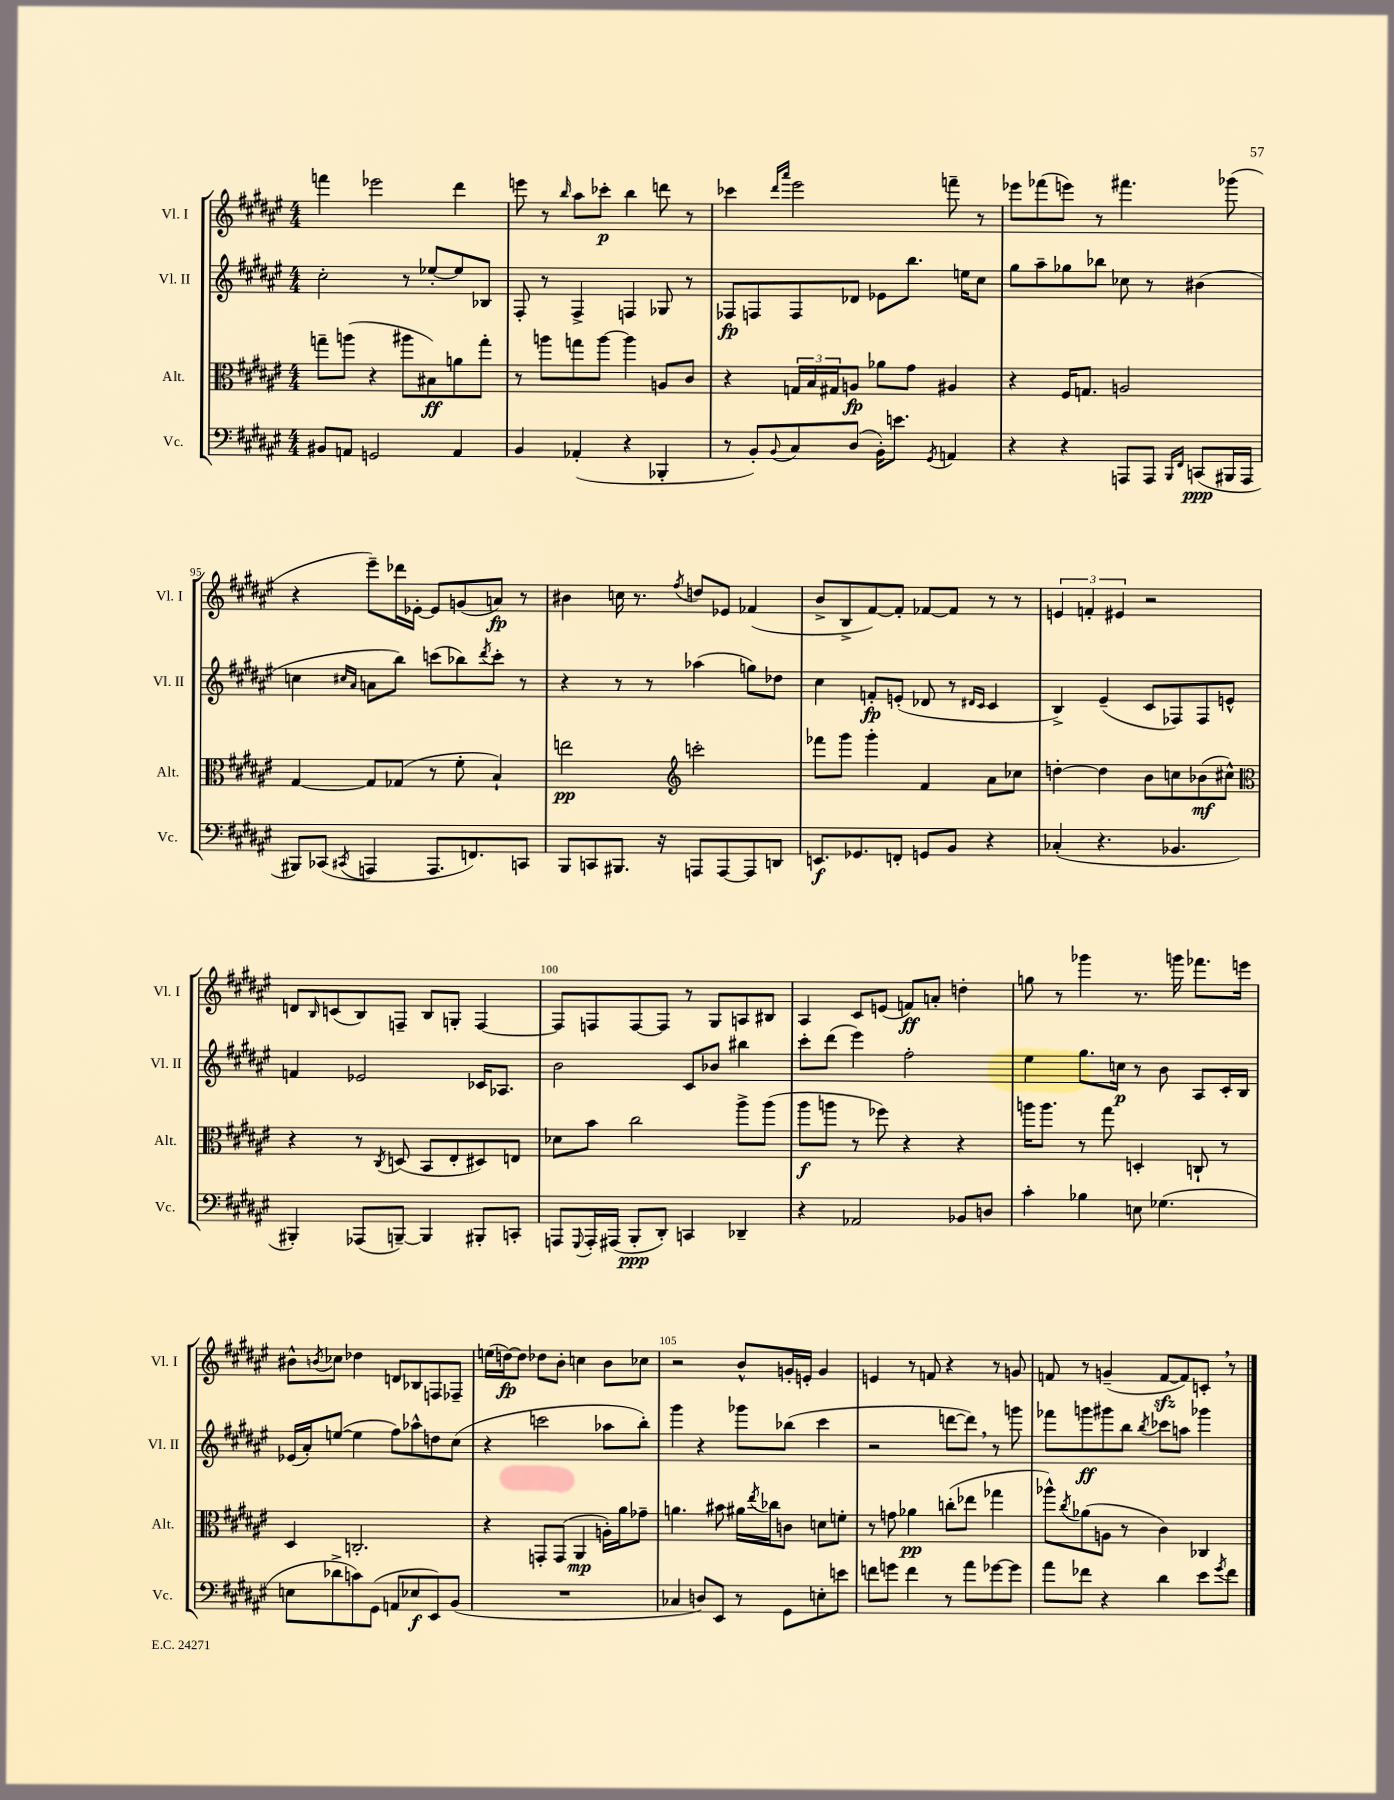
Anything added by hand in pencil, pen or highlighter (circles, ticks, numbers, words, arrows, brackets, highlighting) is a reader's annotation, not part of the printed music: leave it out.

**kern	**dynam	**kern	**dynam	**kern	**dynam	**kern	**dynam
*part4	*part4	*part3	*part3	*part2	*part2	*part1	*part1
*staff4	*staff4	*staff3	*staff3	*staff2	*staff2	*staff1	*staff1
*I"Vc.	*	*I"Alt.	*	*I"Vl. II	*	*I"Vl. I	*
*I'Vc.	*	*I'Alt.	*	*I'Vl. II	*	*I'Vl. I	*
*clefF4	*	*clefC3	*	*clefG2	*	*clefG2	*
*k[f#c#g#d#a#e#]	*	*k[f#c#g#d#a#e#]	*	*k[f#c#g#d#a#e#]	*	*k[f#c#g#d#a#e#]	*
*M4/4	*	*M4/4	*	*M4/4	*	*M4/4	*
=91	=91	=91	=91	=91	=91	=91	=91
8BB#X/L	.	8ggn~\L	.	2cc#'\	.	4fffn\	.
8AAn/J	.	(8aan\J	.	.	.	.	.
2GGn/	.	4r	.	.	.	2eee-X\	.
.	.	8aa#X\L	.	8r	.	.	.
.	.	8B#X\)	ff	[8ee-X'/L	.	.	.
4AA/	.	8an\	.	8ee-/]	.	4ddd#\	.
.	.	8gg'\J	.	8B-X/J	.	.	.
=92	=92	=92	=92	=92	=92	=92	=92
4BB/	.	8r	.	8F#'/	.	8eeen\	.
.	.	8aan\L	.	8r	.	8r	.
.	.	.	.	.	.	16qqbb/	.
(4AA-X'/	.	8ggn\	.	4F#^/	.	8aa#\L	.
.	.	[8aa\J	.	.	.	8ccc-X'\J	p
4r	.	4aa\]	.	4Fn/	.	4bb\	.
4BBB-X'/	.	8An/L	.	8G-X/	.	8dddn\	.
.	.	8c#/J	.	8r	.	8r	.
=93	=93	=93	=93	=93	=93	=93	=93
8r	.	4r	.	8F-X/L	fp	4ccc-X\	.
8BB'/L)	.	.	.	8Fn/	.	.	.
.	.	.	.	.	.	16qqddd#/LL	.
8qqBB/	.	.	.	.	.	16qqaaa#/JJ	.
8C#/	.	24Gn/LL	.	8F/	.	2eee#\	.
.	.	24B/	.	.	.	.	.
.	.	24G#X/J	.	.	.	.	.
(8D#/J	.	8An/J	fp	8d-X/J	.	.	.
16BB'\KL)	.	8a-X\L	.	8e-X\L	.	.	.
8.en\J	.	.	.	.	.	.	.
.	.	8g#\J	.	8.bb\J	.	.	.
8qGG#/	.	.	.	.	.	.	.
4AAn/	.	4A#X/	.	.	.	8fffn~\	.
.	.	.	.	16een\KL	.	.	.
.	.	.	.	8cc#\J	.	8r	.
=94	=94	=94	=94	=94	=94	=94	=94
4r	.	4r	.	8gg#\L	.	8eee-X\L	.
.	.	.	.	8aa#~\	.	(8fff-X\	.
4r	.	16F#/KL	.	8gg-X\	.	8eeen\J)	.
.	.	8.Gn/J	.	.	.	.	.
.	.	.	.	8bb-X\J	.	8r	.
8AAAn/L	.	2An/	.	8cc-X\	.	4.fff#X\	.
8AAA/J	.	.	.	8r	.	.	.
16qqBBB/LL	.	.	.	.	.	.	.
16qqFF#/JJ	.	.	.	.	.	.	.
(8CCn/L	ppp	.	.	(4b#X\	.	.	.
16BBB#X/L	.	.	.	.	.	(8ggg-X\	.
16AAA/JJ	.	.	.	.	.	.	.
!!LO:LB:g=z
=95	=95	=95	=95	=95	=95	=95	=95
8BBB#X/L)	.	[4G#/	.	4ccn\	.	4r	.
(8CC-X/J	.	.	.	.	.	.	.
.	.	.	.	16qqcc#X/LL	.	.	.
8qCC#X/	.	.	.	16qqa#/JJ	.	.	.
4AAAn/	.	8G#/L]	.	8an\L	.	8eee#~\L)	.
.	.	(8G-X/J	.	8bb\J)	.	16ddd-X\L	.
.	.	.	.	.	.	[16e-X'\JJ	.
8.AAA/L	.	8r	.	(8cccn\L	.	8e-/L]	.
.	.	8f#'\	.	8bb-X\)	.	(8gn/	.
8.FFn/)	.	.	.	.	.	.	.
.	.	.	.	8qddd#/	.	.	.
.	.	4B`/)	.	8ccc'\J	.	8an/J)	fp
8CCn/J	.	.	.	8r	.	8r	.
=96	=96	=96	=96	=96	=96	=96	=96
8BBB/L	.	2een\	pp	4r	.	4b#X\	.
8CCn/	.	.	.	.	.	.	.
8.BBB#X/J	.	.	.	8r	.	16ccn\	.
.	.	.	.	.	.	8.r	.
.	.	.	.	8r	.	.	.
16r	.	.	.	.	.	.	.
*	*	*clefG2	*	*	*	*	*
.	.	.	.	.	.	8qff#/	.
8AAAn/L	.	2cccn'\	.	(4aa-X\	.	8ddn/L	.
[8AAA/	.	.	.	.	.	8e-X/J	.
8AAA/]	.	.	.	8ggn\L)	.	(4f-X/	.
8DDn/J	.	.	.	8dd-X\J	.	.	.
=97	=97	=97	=97	=97	=97	=97	=97
8.EEn/L	f	8fff-X\L	.	4cc#\	.	8b^/L	.
.	.	8ggg#\J	.	.	.	8B^/	.
8.GG-X/	.	.	.	.	.	.	.
.	.	4ggg#'\	.	8fn'/L	fp	[8f#/)	.
8FFn'/J	.	.	.	(8en'/J	.	8f#'/J]	.
8GGn/L	.	4f#/	.	8d-X/	.	[8f-X/L	.
8BB/J	.	.	.	8r	.	8f-/J]	.
.	.	.	.	16qqd#X/LL	.	.	.
.	.	.	.	16qqc#/JJ	.	.	.
4r	.	8a#\L	.	4c#/	.	8r	.
.	.	8cc-X\J	.	.	.	8r	.
=98	=98	=98	=98	=98	=98	=98	=98
(4C-X'/	.	[4ddn'\	.	4B^/)	.	6en/	.
.	.	.	.	.	.	6fn'/	.
4.r	.	4dd\]	.	(4e#~/	.	.	.
.	.	.	.	.	.	6e#X/	.
.	.	8b\L	.	8c#/L	.	2r	.
4.BB-X/	.	8ccn\	.	8F-X/)	.	.	.
.	.	(8b-X\	mf	8F-/	.	.	.
.	.	8cc#X^^\J)	.	8en^^/J	.	.	.
!!LO:LB:g=z
=99	=99	=99	=99	=99	=99	=99	=99
*	*	*clefC3	*	*	*	*	*
4BBB#X'/)	.	4r	.	4fn/	.	8dn/L	.
.	.	.	.	.	.	16qqB/	.
.	.	.	.	.	.	(8cn/	.
(8AAA-X/L	.	8r	.	2e-X/	.	8B/)	.
.	.	8qC#/	.	.	.	.	.
[8BBBn~/J)	.	(8Dn/	.	.	.	8Fn~/J	.
4BBB/]	.	8BB/L	.	.	.	8B/L	.
.	.	8E#'/	.	.	.	8Gn'/J	.
8BBB#X'/L	.	8D#X/)	.	16c-X/KL	.	[4F/	.
.	.	.	.	8.A-X/J	.	.	.
8CCn'/J	.	8En/J	.	.	.	.	.
=100	=100	=100	=100	=100	=100	=100	=100
8AAAn/L	.	8d-X\L	.	2b\	.	8F/L]	.
8qqGGG#/	.	.	.	.	.	.	.
16AAA'/L	.	8b\J	.	.	.	8Fn/	.
(16AAA#X/JJ	.	.	.	.	.	.	.
8BBB'/L	ppp	2cc#\	.	.	.	[8F/	.
8DD#'/J)	.	.	.	.	.	8F/J]	.
4CCn/	.	.	.	8c#/L	.	8r	.
.	.	.	.	8b-X/J	.	8G#/L	.
4DD-X~/	.	8aa#^\L	.	4bb#X\	.	8An/	.
.	.	(8aa#\J	.	.	.	8B#X/J	.
=101	=101	=101	=101	=101	=101	=101	=101
4r	.	8aa#\L	f	8ccc#'\L	.	4A#/	.
.	.	8aan\J	.	(8ddd#\J	.	.	.
2AA-X/	.	8r	.	4eee#\)	.	8c#/L	.
.	.	8ff-X\)	.	.	.	(8en/J	.
.	.	4r	.	2ff#'\	.	8fn/L)	ff
.	.	.	.	.	.	8an'/J	.
8BB-X/L	.	4r	.	.	.	4ddn'\	.
8Dn/J	.	.	.	.	.	.	.
=102	=102	=102	=102	=102	=102	=102	=102
4c#'\	.	16aan\KL	.	4ee#\	.	8ggn\	.
.	.	8.aa\J	.	.	.	.	.
.	.	.	.	.	.	8r	.
4B-X\	.	8r	.	8.gg#\L	.	4ggg-X\	.
.	.	8gg#\	.	.	.	.	.
.	.	.	.	16ccn\Jk	p	.	.
8En\	.	4Dn'/	.	8r	.	8.r	.
(4.G-X\	.	.	.	8b\	.	.	.
.	.	.	.	.	.	16gggn\	.
.	.	8Cn`/	.	8A#/L	.	8.fff-X\L	.
.	.	8r	.	16c#'/L	.	.	.
.	.	.	.	16B/JJ	.	16eeen\Jk	.
!!LO:LB:g=z
=103	=103	=103	=103	=103	=103	=103	=103
8En\L	.	4D#/	.	(16e-X/LL	.	8b#X^^\L	.
.	.	.	.	16a#'/J)	.	.	.
.	.	.	.	.	.	8qbn/	.
8d-X^\	.	.	.	([8een/J	.	8cc-X\J	.
8cn\)	.	2.Cn'/	.	4ee\]	.	4dd-X\	.
(8GG#\J	.	.	.	.	.	.	.
8AAn/L	.	.	.	8ff#\L)	.	8dn/L	.
8E-X/	f	.	.	8aa-X^^\	.	8B-X/	.
8EE#/)	.	.	.	8ddn\	.	8Fn/	.
(8BB/J	.	.	.	(8cc#\J	.	8F-X~/J	.
=104	=104	=104	=104	=104	=104	=104	=104
1r	.	4r	.	4r	.	(16een\LL	.
.	.	.	.	.	.	[16ddn\J)	fp
.	.	.	.	.	.	8dd\J]	.
.	.	8GGn'/L	.	2cccn\	.	8dd-X\L	.
.	.	(8GG/J	.	.	.	8b'\J	.
.	.	4AA#/	mp	.	.	4ccn\	.
.	.	16An'\LL)	.	8aa-X\L	.	8b\L	.
.	.	16a#\J	.	.	.	.	.
.	.	8g-X~\J	.	8bb'\J)	.	8cc-X\J	.
=105	=105	=105	=105	=105	=105	=105	=105
4C-X/	.	4.an\	.	4ggg#\	.	2r	.
8Dn/L)	.	.	.	4r	.	.	.
8EE#/J	.	8b#X\	.	.	.	.	.
8r	.	16a#X\LL	.	8ggg-X\L	.	8b^^/L	.
.	.	8qee#/	.	.	.	.	.
.	.	16cc-X\J	.	.	.	.	.
8GG#\L	.	8cn\J	.	(8bb-X\J	.	16gn'/L	.
.	.	.	.	.	.	16en'/JJ	.
8En'\	.	8dn\L	.	4ccc#\	.	4g/	.
8en\J	.	8fn'\J	.	.	.	.	.
=106	=106	=106	=106	=106	=106	=106	=106
8fn\L	.	8r	.	2r	.	4en/	.
8gn\J	.	8gn\	.	.	.	.	.
4f\	.	4a-X\	pp	.	.	8r	.
.	.	.	.	.	.	8fn/	.
8r	.	(8ccn'\L	.	[8dddn\L	.	4r	.
8a#\L	.	8ee-X\J	.	8ddd,\J])	.	.	.
[8g-X\	.	4gg-X\	.	8r	.	8r	.
8g-\J]	.	.	.	8gggn\	.	8gn/	.
=107	=107	=107	=107	=107	=107	=107	=107
8a#\L	.	8aa-X^^\L)	.	8fff-X\L	.	8fn/	.
.	.	8qcc#/	.	.	.	.	.
8f-X\J	.	(8a-X\	.	8gggn\	ff	8r	.
4r	.	8An\J	.	8ggg#X\	.	(4gn~/	.
.	.	8r	.	8bb\J	.	.	.
.	.	.	.	8qbb/	.	.	.
4d#\	.	4c#\)	.	8ccc-X\L	.	[8fzz/L	.
.	.	.	.	8aan\J	.	8f/])	.
8e#\L	.	4C-X/	.	4ggg-X\	.	8cn',/J	.
8qg#/	.	.	.	.	.	.	.
8f-\J	.	.	.	.	.	8r	.
==	==	==	==	==	==	==	==
*-	*-	*-	*-	*-	*-	*-	*-
